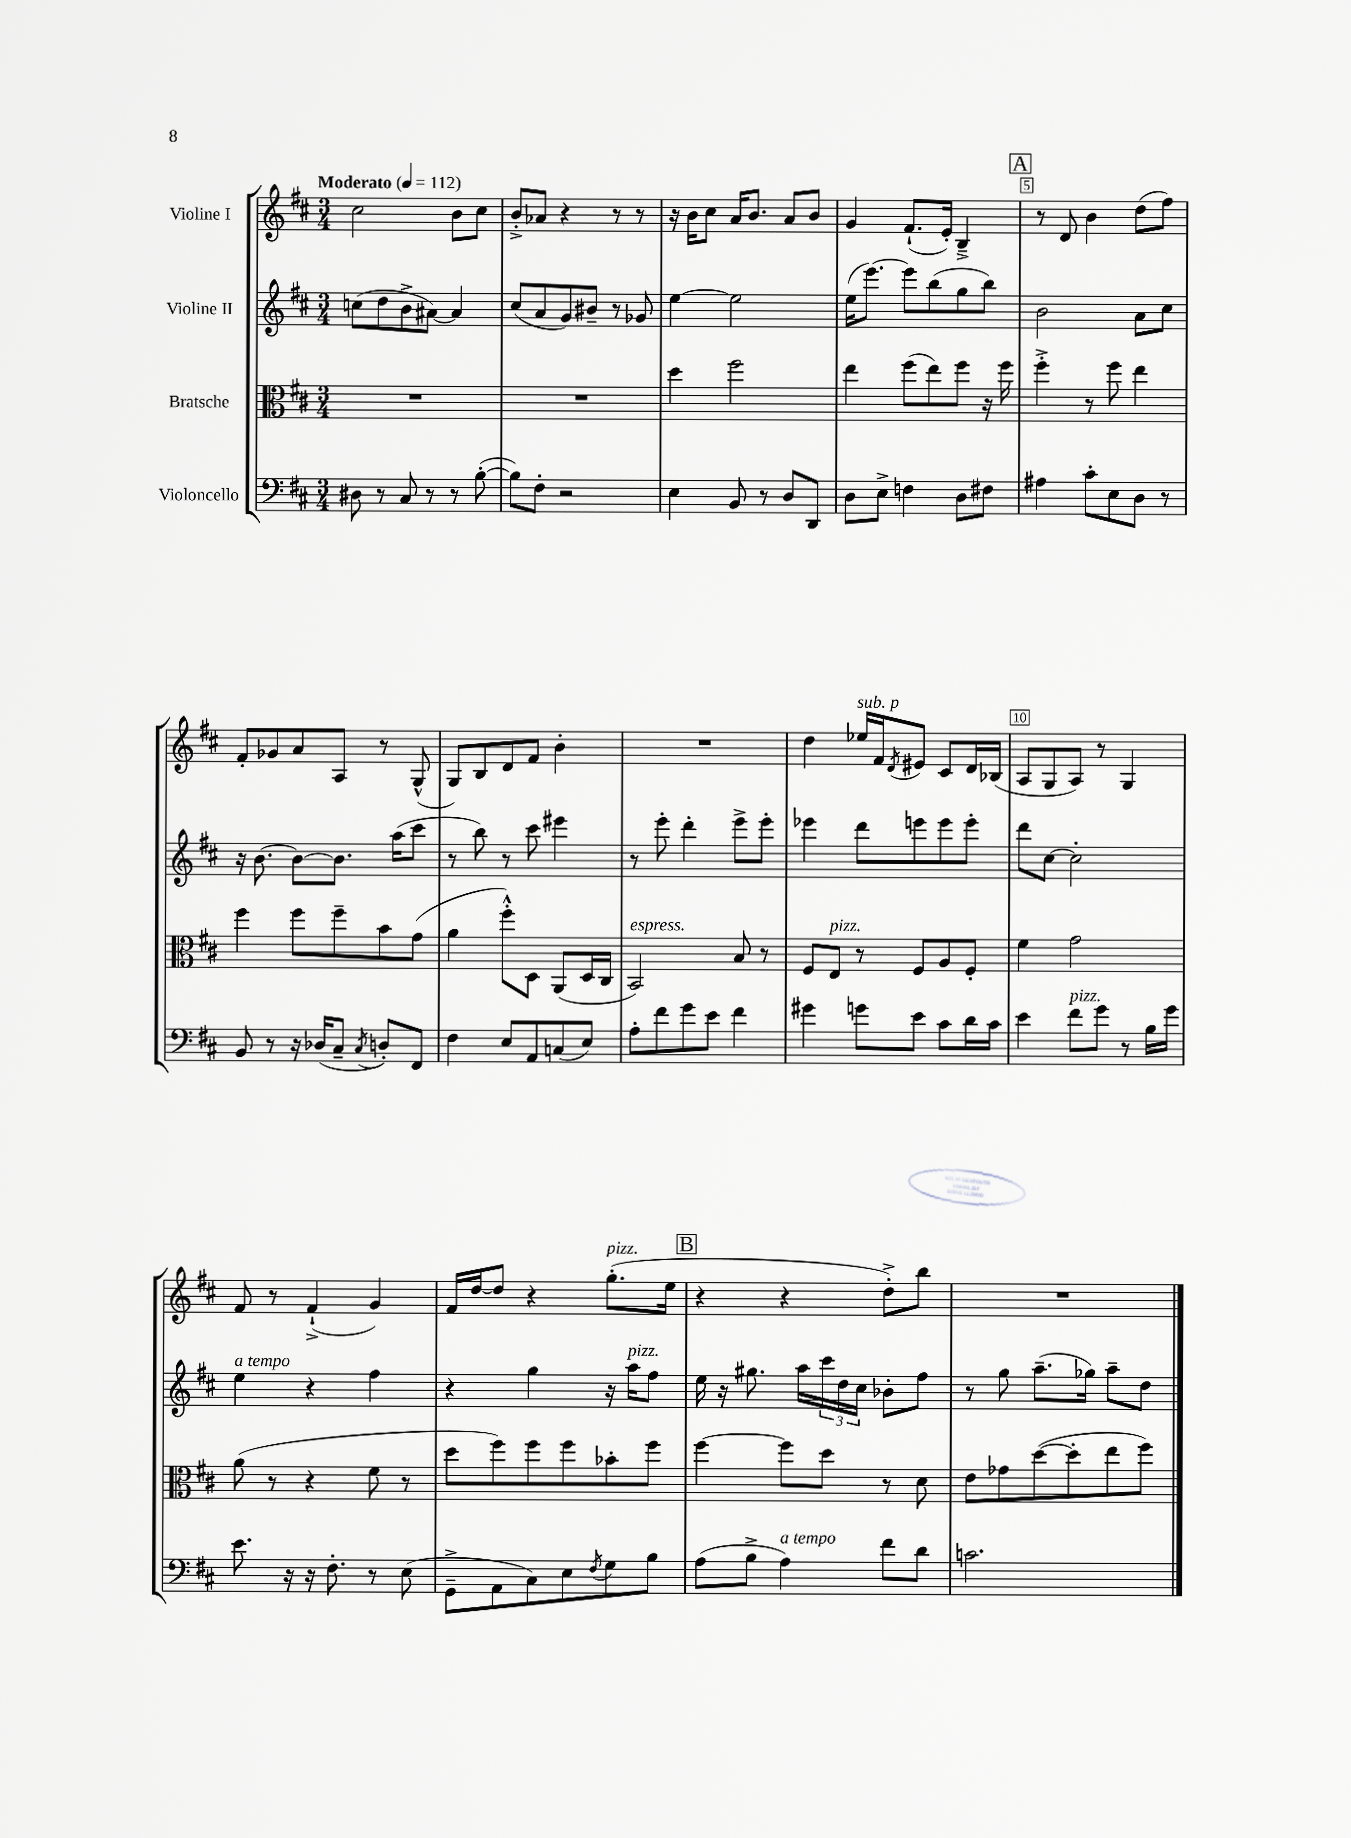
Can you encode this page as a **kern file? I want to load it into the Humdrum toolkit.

**kern	**kern	**kern	**kern
*part4	*part3	*part2	*part1
*staff4	*staff3	*staff2	*staff1
*I"Violoncello	*I"Bratsche	*I"Violine II	*I"Violine I
*clefF4	*clefC3	*clefG2	*clefG2
*k[f#c#]	*k[f#c#]	*k[f#c#]	*k[f#c#]
*M3/4	*M3/4	*M3/4	*M3/4
*MM112	*MM112	*MM112	*MM112
=1	=1	=1	=1
!	!	!	!LO:TX:a:B:t=Moderato
8D#X\	2.r	(8ccn\L	2cc#\
8r	.	8dd\	.
8C#/	.	8b^\	.
8r	.	[8a#X\J)	.
8r	.	4a#/]	8b\L
([8B'\	.	.	8cc#\J
=2	=2	=2	=2
8B\L])	2.r	(8cc#/L	8b'^/L
8F#'\J	.	8a/	8a-X/J
2r	.	8g/)	4r
.	.	8b#X~/J	.
.	.	8r	8r
.	.	8g-X/	8r
=3	=3	=3	=3
4E\	4dd\	[4ee\	16r
.	.	.	16b\KL
.	.	.	8cc#\J
8BB/	2ff#\	2ee\]	16a/KL
.	.	.	8.b/J
8r	.	.	.
8D/L	.	.	8a/L
8DD/J	.	.	8b/J
=4	=4	=4	=4
8D\L	4ee\	(16ee\KL	4g/
.	.	[8.eee\J)	.
8E^\J	.	.	.
4Fn\	(8ff#\L	8eee\L]	(8.f#`/L
.	8ee\)	(8bb\	.
.	.	.	16e'/Jk)
8D\L	8ff#\J	8gg\	4B~^/
8F#X\J	16r	8bb\J)	.
.	16ff#\	.	.
!!LO:REH:place=s1:t=A
=5	=5	=5	=5
4A#X\	4ff#'^\	2b\	8r
.	.	.	8d/
8c#'\L	8r	.	4b\
8E\	8ff#\	.	.
8D\J	4ee\	8a\L	(8dd\L
8r	.	8cc#\J	8ff#\J)
!!LO:LB:g=z
=6	=6	=6	=6
8BB/	4ff#\	16r	8f#'/L
.	.	[8.b\	.
8r	.	.	8g-X/
16r	8ff#\L	8b\L_	8a/
(16D-X/KL	.	.	.
8C#~/J	8ff#~\	8.b\J]	8A/J
8qC#/	.	.	.
8Dn'/L)	8b\	.	8r
.	.	(16aa\KL	.
8FF#/J	(8g\J	8ccc#\J	(8G^^/
=7	=7	=7	=7
4F#\	4a\	8r	8G/L)
.	.	8bb\)	8B/
8E/L	8ff#'^^\L)	8r	8d/
8AA/	8D\J	8ccc#\	8f#/J
(8Cn/	(8AA/L	4eee#X\	4b'\
8E/J)	16D/L	.	.
.	16C#/JJ	.	.
=8	=8	=8	=8
!	!LO:TX:a:i:t=espress.	!	!
8A'\L	2BB/)	8r	2.r
8f#\	.	8eee'\	.
8g\	.	4ddd'\	.
8e\J	.	.	.
4f#\	8B/	8eee^\L	.
.	8r	8eee'\J	.
=9	=9	=9	=9
4g#X\	8F#/L	4eee-X\	4dd\
!	!LO:TX:a:i:t=pizz.	!	!
.	8E/J	.	.
!	!	!	!LO:TX:a:i:t=sub. p
8gn\L	8r	8ddd\L	16ee-X/LL
.	.	.	16f#/J
.	.	.	8qd/
8e\J	8F#/L	8eeen\	8e#X/J
8c#\L	8A/	8eee\	8c#/L
16d\L	8F#'/J	8eee'\J	16d/L
16c#\JJ	.	.	(16B-X/JJ
=10	=10	=10	=10
4e\	4f#\	8ddd\L	8A/L
.	.	[8cc#\J	8G/
!LO:TX:a:i:t=pizz.	!	!	!
8f#\L	2g\	2cc#'\]	8A/J)
8g\J	.	.	8r
8r	.	.	4G/
16B\LL	.	.	.
16g\JJ	.	.	.
!!LO:LB:g=z
=11	=11	=11	=11
!	!	!LO:TX:a:i:t=a tempo	!
8.e\	(8a\	4ee\	8f#/
.	8r	.	8r
16r	.	.	.
16r	4r	4r	(4f#`^/
8.F#'\	.	.	.
8r	8f#\	4ff#\	4g/)
(8E\	8r	.	.
=12	=12	=12	=12
8GG~^\L	8dd\L	4r	16f#/LL
.	.	.	[16dd/J
8AA\	8ff#\)	.	8dd/J]
8C#\)	8ff#\	4gg\	4r
8E\	8ff#\	.	.
8qF#/	.	.	.
!	!	!	!LO:TX:a:i:t=pizz.
8G\	8b-X'\	16r	(8.gg'\L
!	!	!LO:TX:a:i:t=pizz.	!
.	.	16aa\KL	.
8B\J	8ff#\J	8ff#\J	.
.	.	.	16ee\Jk
!!LO:REH:place=s1:t=B
=13	=13	=13	=13
(8A\L	[4ff#\	16ee\	4r
.	.	16r	.
8B^\J	.	8.gg#X\	.
!LO:TX:a:i:t=a tempo	!	!	!
4A\)	8ff#\L]	.	4r
.	.	16aa\LL	.
.	8dd\J	24ccc#\	.
.	.	24dd\	.
.	.	24cc#\JJ	.
8f#\L	8r	8b-X'\L	8dd'^\L)
8d\J	8d\	8ff#\J	8bb\J
=14	=14	=14	=14
2.cn\	8e\L	8r	2.r
.	8g-X\	8gg\	.
.	([8dd\	(8.aa~\L	.
.	8dd'\]	.	.
.	.	16gg-X\Jk)	.
.	8ee\	8aa~\L	.
.	8ff#\J)	8dd\J	.
==	==	==	==
*-	*-	*-	*-
